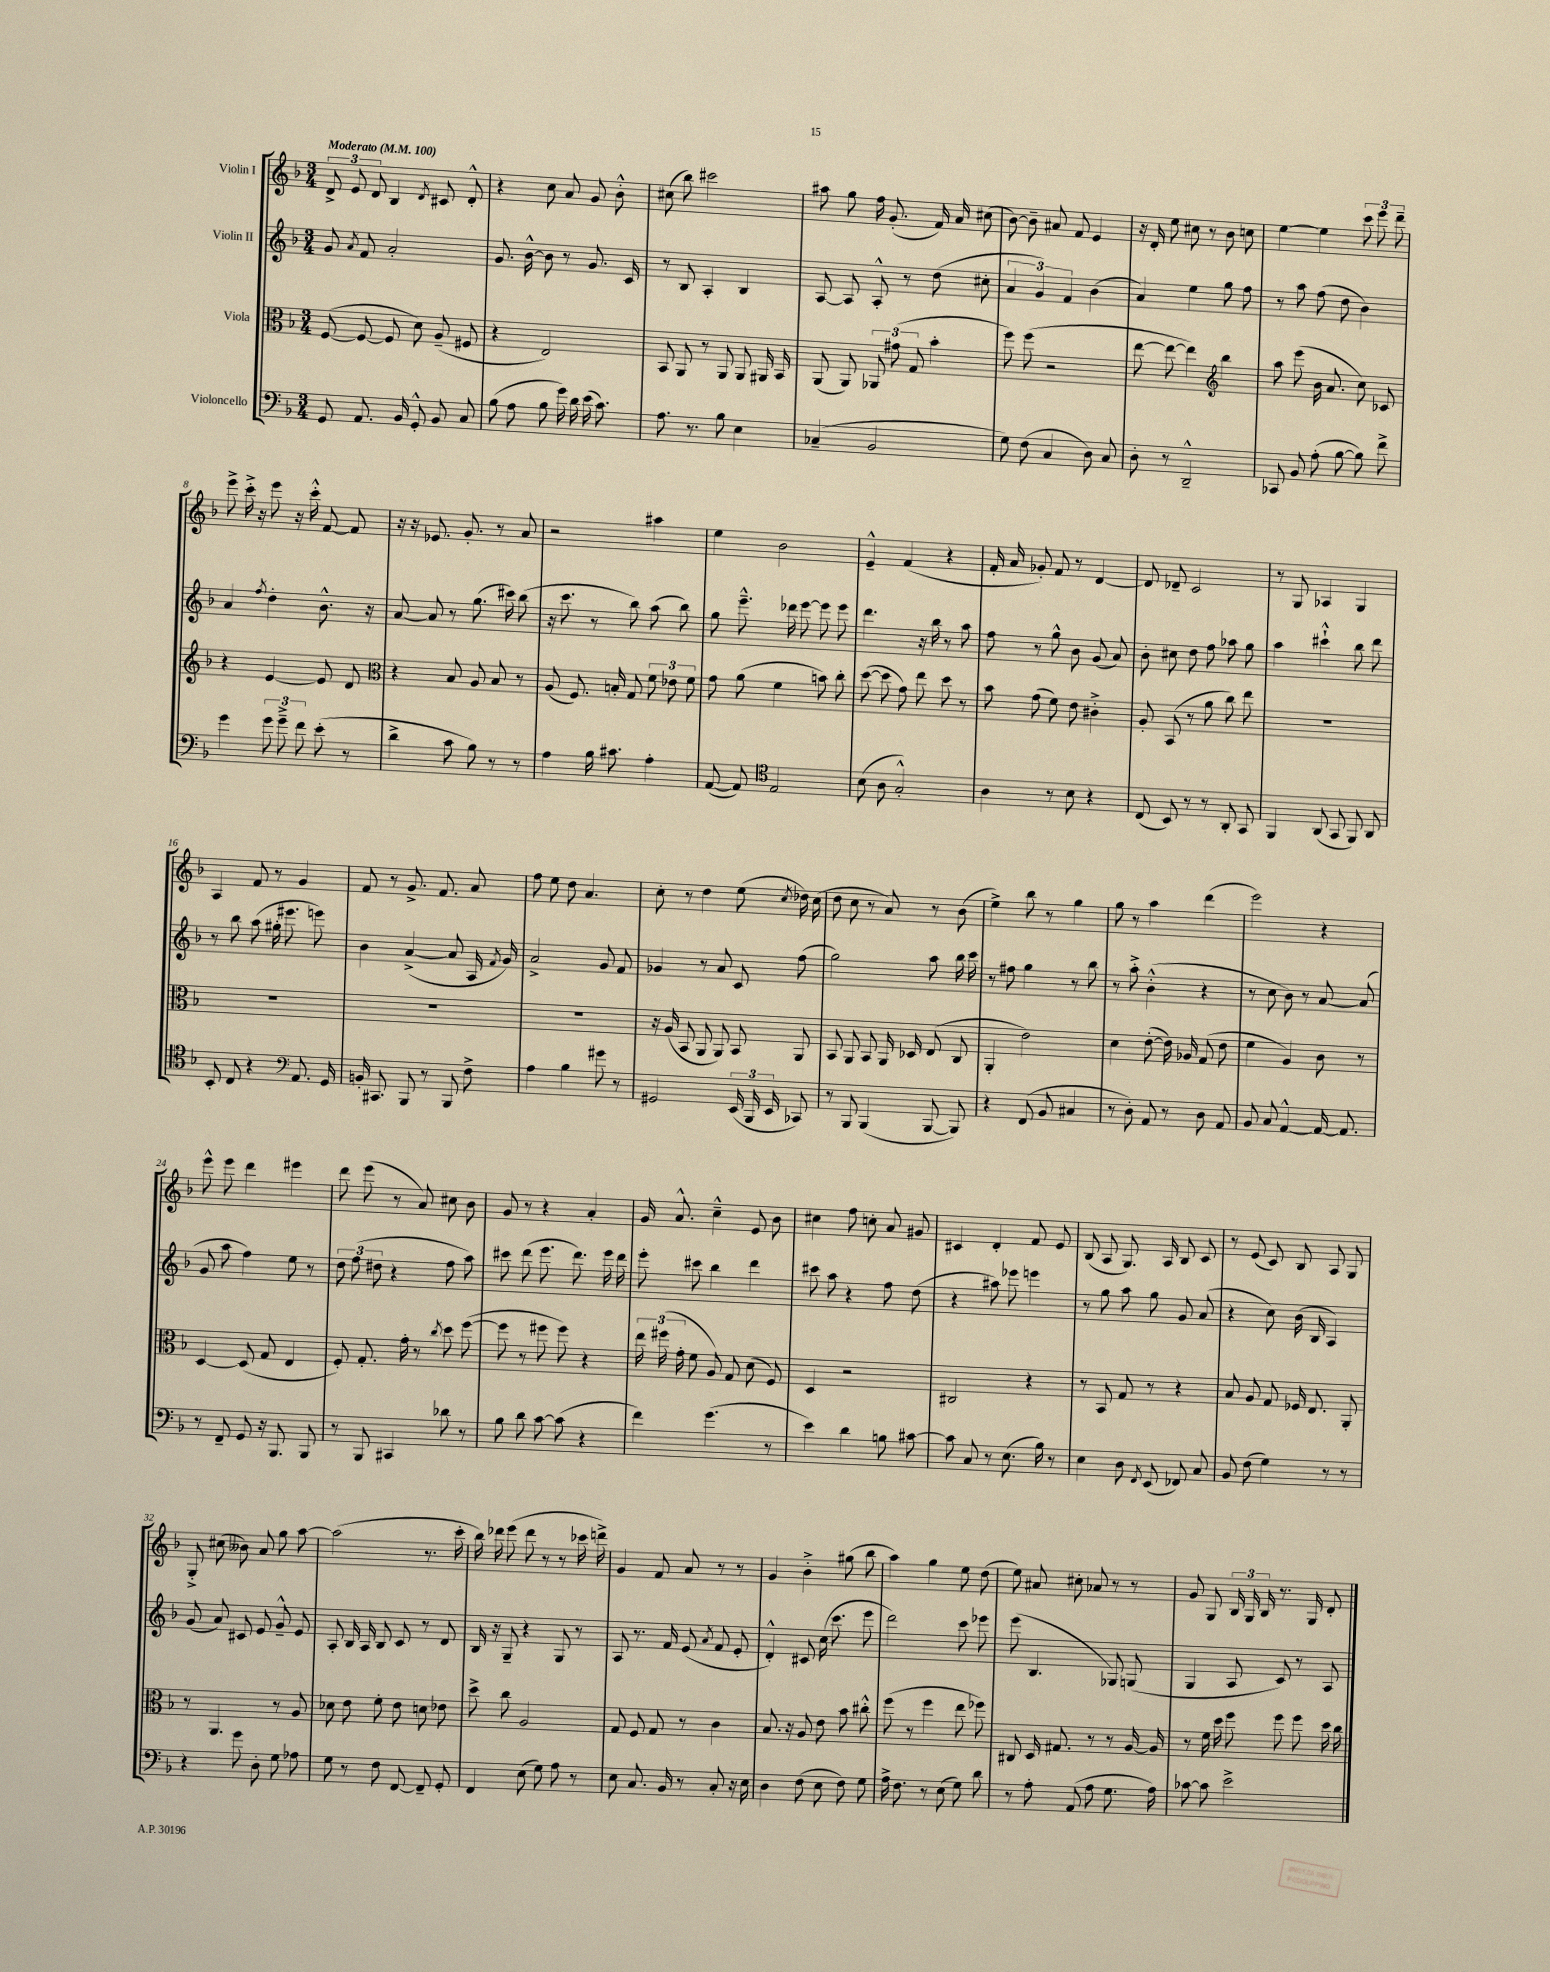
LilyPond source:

<<
\new StaffGroup <<
\new Staff = "s0" \with { instrumentName = "Violin I" } {
    \clef treble \key f \major \numericTimeSignature \time 3/4 \tempo "Moderato" 4 = 100
    \autoBeamOff \tuplet 3/2 { d'8-> e'8 d'8 } bes4 \acciaccatura { d'8 } cis'8 d'8-.-^ |
    r4 c''8 a'8 g'8 bes'8-.-^ |
    cis''8( bes''8) cis'''2 |
    ais''8 g''8 f''16 g'8.-.( f'16) a'16 cis''8( |
    bes'8~) bes'8-- ais'8 f'8 e'4 |
    r16 d'16-. e''8 cis''8 r8 bes'8 c''8 |
    e''4~ e''4 \tuplet 3/2 { c'''8 e'''8 d'''8-- } |
    e'''8-> c'''16-.-> r16 e'''8 r16 c'''16-.-^ f'8~ f'8 |
    r16 r16 ees'8. g'8.-. r8 a'8 |
    r2 ais''4 |
    e''4 bes'2 |
    e'4---^ f'4( r4 |
    f'16-. a'16 ges'8-.) f'8 r8 d'4~ |
    d'8 des'8-- c'2 |
    r8 g8 aes4 g4 |
    a4 f'8 r8 g'4 |
    f'8 r8 g'8.-> f'8. a'8 |
    f''8 e''8 d''8 a'4. |
    c''8-. r8 d''4 e''8( \acciaccatura { c''8 } des''16) c''16( |
    d''8 c''8 r8 a'8) r8 bes'8( |
    e''4->) bes''8 r8 g''4 |
    g''8 r8 a''4 d'''4( |
    e'''2) r4 |
    e'''8-^ e'''8 d'''4 eis'''4 |
    d'''8 e'''8( r8 a'8) cis''8 bes'8 |
    g'8 r8 r4 a'4-. |
    g'16 a'8.-^ c''4---^ e'8 bes'8 |
    cis''4 f''8 c''8-. a'8 gis'8 |
    cis'4 d'4-. f'8 e'8 |
    bes8( a8 g8.) a16 bes8 c'8 |
    r8 e'8( c'8) bes8 a8 g8 |
    g8-.-> cis''8( beses'8) a'8 g''8 a''8~ |
    a''2( r8. c'''16-. |
    bes''16) des'''16 e'''8( des'''8 r8 r8 ces'''16 d'''16->) |
    g'4 f'8 a'8 r8 r8 |
    g'4 bes'4-.-> gis''8( bes''8 |
    a''4) g''4 e''8 d''8( |
    e''8) ais'8 cis''8-. aes'8 r8 r8 |
    g'8 g8 \tuplet 3/2 { bes16 g16 bes16 } r8. g16 d'8-. \bar "|." |
}
\new Staff = "s1" \with { instrumentName = "Violin II" } {
    \clef treble \key f \major \numericTimeSignature \time 3/4
    \autoBeamOff g'8 \acciaccatura { a'8 } f'8 a'2-. |
    g'8. bes'16~-^ bes'8 r8 g'8. c'16 |
    r8 bes8 a4-. bes4 |
    a8~ a8 a8-.-^ r8 d''8( cis''8-. |
    \tuplet 3/2 { a'4 g'4) f'4 } bes'4( |
    a'4) e''4 g''8 f''8 |
    r8 a''8 f''8( d''8 bes'4) |
    a'4 \acciaccatura { f''8 } d''4-. bes'8.-^ r16 |
    a'8~ a'8 r8 g''8.( cis'''16) bes''8( |
    r16 c'''8. r8 bes''8) a''8( bes''8) |
    g''8 e'''8.---^ des'''16 e'''8~ e'''8 e'''8 |
    d'''4. r16 bes''16 r8 a''8 |
    f''8 r8 g''8-^ bes'8 g'8( a'8) |
    bes'8-. cis''8 d''8 f''8 aes''8 g''8 |
    a''4 cis'''4-!-^ bes''8 d'''8 |
    r8 bes''8 a''8( gis''16-. eis'''8. e'''8) |
    bes'4 a'4~->( a'8 a16 \acciaccatura { f'8 } g'16) |
    a'2-> g'8 f'8 |
    ges'4 r8 a'8 c'8 f''8( |
    g''2) a''8 bes''16 c'''16 |
    r8 fis''8 g''4 r8 bes''8 |
    r8 a''8-.-> bes'4-.-^( r4 |
    r8 c''8 bes'8) r8 a'8~ a'8( |
    g'8 a''8 f''4) e''8 r8 |
    \tuplet 3/2 { d''8 f''8( dis''8 } r4 f''8 a''8) |
    cis'''8 d'''8( e'''8. d'''8.) e'''16 d'''16 |
    e'''8-. cis'''8 bes''4 d'''4 |
    cis'''8 a''8 r4 f''8 d''8( |
    r4 ais''8) ees'''8 e'''4 |
    r8 g''8 a''8 g''8 g'8 a'8( |
    r4 c''8) bes'16( bes16 a4) |
    g'8( a'8) cis'8 e'8 g'8---^ e'8 |
    a8-. bes16 a16 bes8 c'8 r8 d'8 |
    bes16 r16 g8-- r4 g8 r8 |
    a8 r8. f'16 e'8( \acciaccatura { a'8 } f'8 e'8-. |
    d'4-.-^) cis'8 c''16( c'''8. e'''8 |
    d'''2) c'''8 ees'''8 |
    e'''8( bes4. ges8) g8( |
    g4 a8 c'8) r8 a8 \bar "|." |
}
\new Staff = "s2" \with { instrumentName = "Viola" } {
    \clef alto \key f \major \numericTimeSignature \time 3/4
    \autoBeamOff f8~( f8~ f8 d'8) a8--( fis8 |
    r4 e2) |
    bes,8 a,8 r8 a,8 a,8 ais,16 bes,16 |
    a,8( a,8) \tuplet 3/2 { aes,8 gis'8( g8 } bes'4-. |
    f''8) f''8( r2 |
    e''8~ e''8~ e''4) \clef treble bes''4 |
    a''8 e'''8( bes'16 a'8. c''8) ces'8 |
    r4 e'4~ e'8 d'8 |
    \clef alto r4 bes8 a8 bes8 r8 |
    a8( f8.) b16-. g8 \tuplet 3/2 { f'8 ees'8 f'8 } |
    g'8 a'8( f'4 b'8) c''8-. |
    d''8~( d''8 g'8) e''8 d''8 r8 |
    bes'8 g'8( f'8) e'8 cis'4-.-> |
    a8-. bes,8( r8 a'8 c''8) e''8 |
    R2. |
    R2. |
    R2. |
    R2. |
    r16 a16( bes,8 a,8 a,8) bes,8 a,8 |
    bes,8 a,8 bes,8 a,16 des16 e8( c8 |
    a,4-. e'2) |
    d'4 e'8~-.( e'16) aes16 g8( e'8 |
    f'4 a4) c'8 r8 |
    d4~ d8( g8 e4 |
    f8-.) g8.-. g'16-. r8 \acciaccatura { c''8 } d''8 f''8~( |
    f''8 r8 fis''8 fis''8) r4 |
    \tuplet 3/2 { e''16 fis''16( g'16-. } f'8 a8) g8 d'8( f8) |
    d4 r2 |
    cis2 r4 |
    r8 bes,8 g8 r8 r4 |
    bes8 a8 g8 fes16 e8. a,8-. |
    r8 a,4. r8 a8 |
    des'8 e'8 f'8-. e'8 d'8 ees'8 |
    d''8-> c''8 a2 |
    g8 f8 g8 r8 c'4 |
    bes8. r16 a8 e'8 bes'8 cis''8-.-^ |
    f''8( r8 f''4 e''8 fes''8) |
    cis8 d16 gis8. r8 r8 a16~ a16 |
    r8 f'16 d''16 f''8 f''8 f''8 d''16 c''16 \bar "|." |
}
\new Staff = "s3" \with { instrumentName = "Violoncello" } {
    \clef bass \key f \major \numericTimeSignature \time 3/4
    \autoBeamOff g,8 a,8. bes,16 g,8-.-^ bes,8 c8 |
    bes8( a8 bes8 g'16) d'16 e'16( c'8.) |
    a8. r8. bes8 e4 |
    ces4--( bes,2 |
    g8) f8( c4 d8) c8 |
    d8-. r8 d,2---^ |
    ces,8 bes,8 a8-.( bes8~ bes8) f'8-> |
    g'4 \tuplet 3/2 { g'8 g'8---> f'8 } e'8-.( r8 |
    d'4-> c'8 bes8) r8 r8 |
    a4 bes16 cis'8. a4-. |
    a,8~( a,8) \clef tenor e2 |
    bes8( a8 g2-.-^) |
    a4 r8 bes8 r4 |
    c8( bes,8) r8 r8 a,8-. g,8 |
    f,4 a,8( g,8 f,8) a,8 |
    bes,8-. c8 r4 \clef bass a,8. g,16 |
    b,16-. cis,8. bes,,8 r8 bes,,8 f8-> |
    a4 bes4 gis'8 r8 |
    gis,2 \tuplet 3/2 { e,16( bes,,16 e,16 } ces,8) |
    r8 bes,,8 bes,,4( bes,,8~ bes,,8) |
    r4 f,8( bes,8 cis4 |
    r8 d8-.) a,8 r8 d8 a,8 |
    bes,8 c8 a,4~-^ a,16~ a,8. |
    r8 f,8-- g,8 r16 bes,,8. bes,,8 |
    r8 bes,,8 cis,4 des'8 r8 |
    bes8 d'8 c'8~ c'8( r4 |
    f'4) g'4.( r8 |
    e'4) d'4 b8 cis'8~ |
    cis'8 c8 r8 e8.( bes16) r8 |
    e4 d8 \acciaccatura { f,8 } e,8( fes,8) c8 |
    bes,8 f8( g4) r8 r8 |
    r4 g'8 d8-. g8 aes8 |
    g8 r8 f8 f,8~ f,8-- g,8-. |
    f,4 e8( g8) a8 r8 |
    e8 c8. bes,16 r8 c8-. r16 e16 |
    d4 f8( e8 f8) g8 |
    a16-> f8. r8 e8( g8) d'8 |
    r8 a8-. a,8( a8 g8. a16) |
    ces'8~ ces'8 e'2-> \bar "|." |
}
>>
>>
